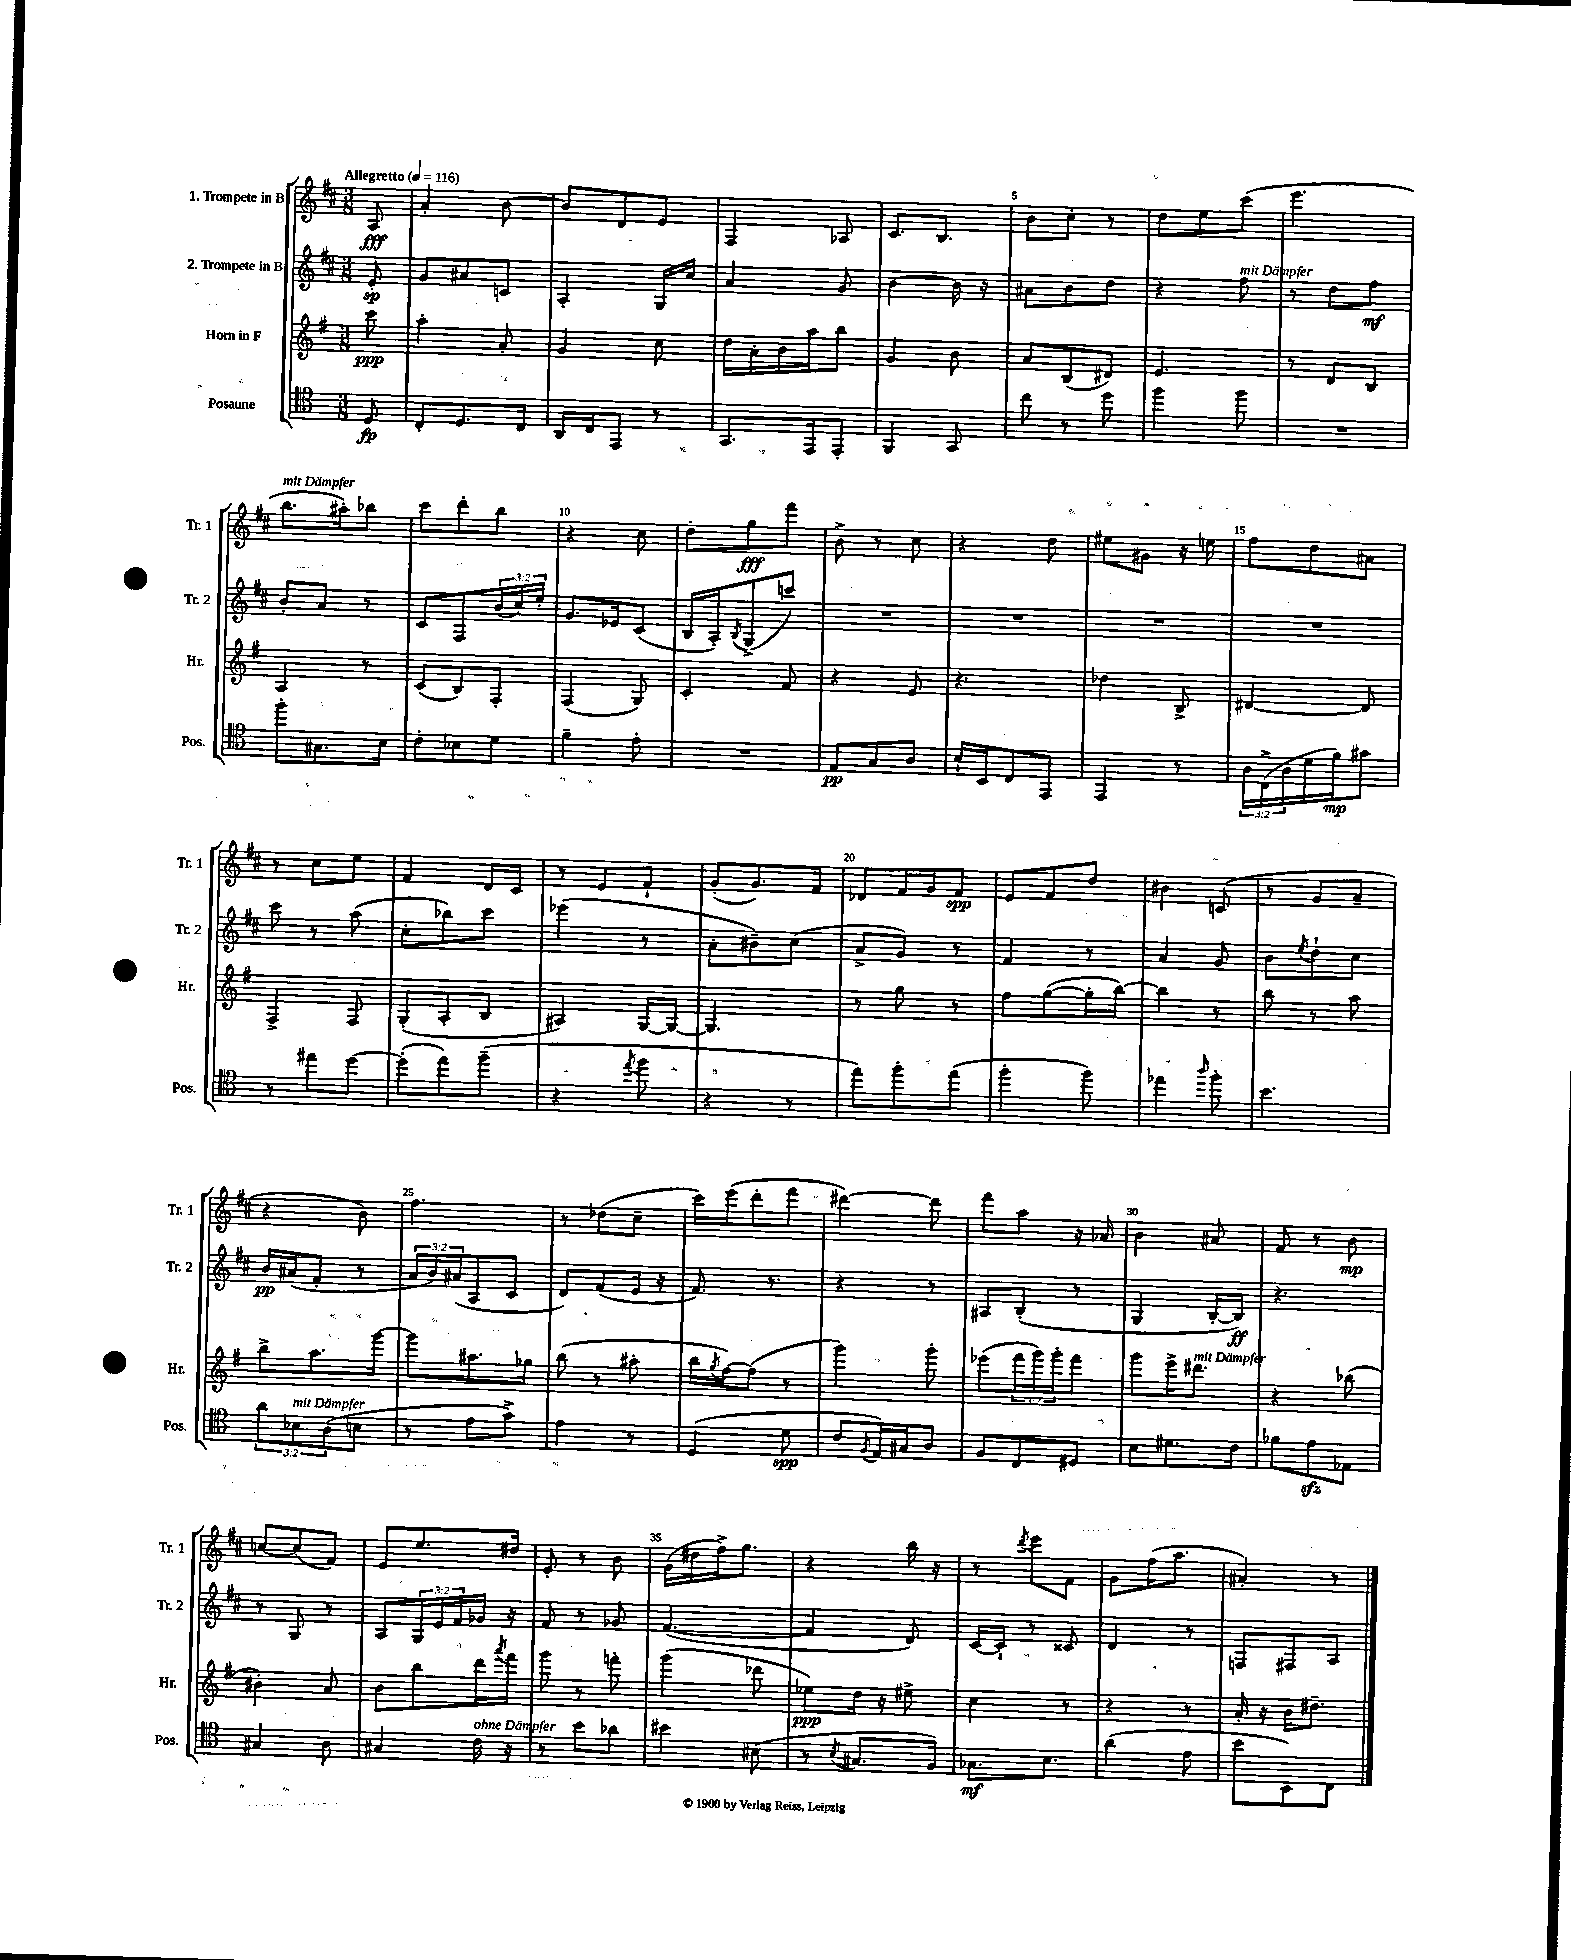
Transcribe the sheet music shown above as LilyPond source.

<<
\new StaffGroup <<
\new Staff = "s0" \with { instrumentName = "1. Trompete in B" shortInstrumentName = "Tr. 1" } {
    \clef treble \key d \major \numericTimeSignature \time 3/8 \partial 8 \tempo "Allegretto" 4 = 116
    a8\fff |
    a'4-. b'8~ |
    b'8 d'8 e'8 |
    fis4 aes8 |
    cis'8. b8. |
    b'8 cis''8-. r8 |
    d''8 e''8 cis'''8( |
    e'''4. |
    b''8.^\markup { \italic "mit Dämpfer" } ais''16-.) bes''8 |
    cis'''8 d'''8-. b''8 |
    r4 cis''8 |
    d''8-. g''8\fff fis'''8 |
    b'8-> r8 cis''8 |
    r4 d''8 |
    eis''8 gis'8 r16 e''16 |
    fis''8 d''8 ais'8 |
    r8 cis''8 e''8 |
    fis'4 d'16 cis'16 |
    r8 e'8 fis'8-! |
    g'8-.( g'8.) fis'16 |
    des'8 fis'16 g'16 fis'8\spp |
    e'8 fis'8 d''8 |
    bis'4 c'8( |
    r8 g'8 a'8-- |
    r4 b'8) |
    fis''4. |
    r8 des''8( cis''8-- |
    cis'''16) e'''16( d'''8-. fis'''8 |
    dis'''4~) dis'''8 |
    fis'''8 a''8 r16 aes'16 |
    b'4 ais'8 |
    fis'8 r8 b'8\mp |
    c''8~ c''8( fis'8) |
    e'8 e''8. dis''16 |
    e'8-. r8 b'8 |
    g'16( dis''16 fis''16->) g''8. |
    r4 b''16 r16 |
    r8 \acciaccatura { d'''8 } e'''8 fis'8 |
    g'8 fis''16( a''8. |
    ais'4-.) r8 \bar "|." |
}
\new Staff = "s1" \with { instrumentName = "2. Trompete in B" shortInstrumentName = "Tr. 2" } {
    \clef treble \key d \major \numericTimeSignature \time 3/8 \override Staff.TupletNumber.text = #tuplet-number::calc-fraction-text \partial 8
    e'8-.\sp |
    g'8 ais'8 c'8 |
    a4-. g16 cis''16 |
    a'4 g'8 |
    b'4~ b'16 r16 |
    ais'8 b'8 d''8 |
    r4 fis''8^\markup { \italic "mit Dämpfer" } |
    r8 d''8 fis''8\mf |
    b'8-. a'8 r8 |
    cis'8 fis8 \tuplet 3/2 { b'16( cis''16) e''16-. } |
    g'8. ees'16 cis'8( |
    b16 a16-.) \acciaccatura { b8 } g8->( c'''8) |
    R4. |
    R4. |
    R4. |
    R4. |
    cis'''8 r8 a''8( |
    cis''8-. bes''8) cis'''8 |
    ees'''4( r8 |
    a'8-. bis'8--) cis''8( |
    a'8-> g'8) r8 |
    fis'4 r8 |
    a'4 g'8 |
    b'8 \acciaccatura { e''8 } d''8-! cis''8 |
    b'16\pp ais'16( fis'8-. r8 |
    \tuplet 3/2 { a'16 b'16) ais'16( } a8 cis'8 |
    d'8) fis'8( e'16 r16 |
    fis'8.) r8. |
    r4 r8 |
    ais8 b8-.( r8 |
    g4 b16~-. b16\ff) |
    r4. |
    r8 g8 r8 |
    a8 \tuplet 3/2 { g16 e'16 fis'16 } ges'16 r16 |
    fis'8 r8 ges'8 |
    fis'4.~( |
    fis'4 d'8) |
    cis'16~ cis'16-! r8 cisis'8 |
    d'4 r8 |
    f8 fis8 a8 \bar "|." |
}
\new Staff = "s2" \with { instrumentName = "Horn in F" shortInstrumentName = "Hr." } {
    \clef treble \key g \major \numericTimeSignature \time 3/8 \override Staff.TupletNumber.text = #tuplet-number::calc-fraction-text \partial 8
    c'''8\ppp |
    a''4-. a'8-. |
    g'4 c''8 |
    d''16 a'16-. b'16 a''16 b''8 |
    g'4 b'8 |
    a'8 b8( dis'8) |
    e'4. |
    r8 d'8 b8 |
    a4 r8 |
    c'8( b8) fis8-. |
    fis4( g8) |
    c'4-. fis'8 |
    r4 e'8 |
    r4. |
    des''4 b8-> |
    dis'4~ dis'8 |
    fis4-> fis8 |
    g8-.( a8-. b8 |
    ais4) g16~ g16~ |
    g4. |
    r8 g''8 r8 |
    fis''8 g''8~( g''16-. b''16~) |
    b''4 r8 |
    b''8 r8 a''8 |
    b''8-> a''8. g'''16~ |
    g'''8 ais''8. ges''16 |
    b''8( r8 ais''8-. |
    b''16 \acciaccatura { g''8 } fis''16~) fis''8( r8 |
    g'''4) g'''8-. |
    ees'''8( \tuplet 3/2 { fis'''16 g'''16) g'''16-. } fis'''8 |
    g'''8 e'''16-> dis'''8.^\markup { \italic "mit Dämpfer" } |
    r4 bes''8( |
    bis'4-.) a'8 |
    b'8 b''8 d'''16 \acciaccatura { a'''8 } fis'''16 |
    g'''8 r8 f'''8-. |
    g'''4( des'''8 |
    ees''8\ppp) d''16 r16 eis''8-> |
    c''4 r8 |
    r4 r8 |
    a'16-. r16 b'16 dis''8.-- \bar "|." |
}
\new Staff = "s3" \with { instrumentName = "Posaune" shortInstrumentName = "Pos." } {
    \clef tenor \key c \major \numericTimeSignature \time 3/8 \override Staff.TupletNumber.text = #tuplet-number::calc-fraction-text \partial 8
    d8\fp |
    c8-. d8. c16 |
    a,16 c16 e,8 r8 |
    g,8. e,16 e,8-. |
    f,4 g,8 |
    c''8 r8 d''8 |
    f''4 f''8 |
    R4. |
    f''8-. gis8. b16 |
    c'8-. bes8 d'8 |
    f'4-- e'8-. |
    R4. |
    e8\pp g8 a8 |
    b16-! b,16 c8 e,8 |
    e,4 r8 |
    \tuplet 3/2 { a16 c16->( a16 } d'16 f'16\mp) gis'8 |
    r8 eis''8 d''8~ |
    d''8-.( e''8) f''8--( |
    r4 \acciaccatura { e''8 } f''8 |
    r4 r8 |
    e''8) f''8-. e''8( |
    f''4-. f''8) |
    ees''4 \grace { a''16 } f''8-. |
    b'4. |
    \tuplet 3/2 { a'8 bes8^\markup { \italic "mit Dämpfer" } a8( } b8 |
    r8 e'8 g'8->) |
    e'4 r8 |
    d4( d'8\spp |
    c'8 \acciaccatura { f8 } e16) gis16 a8 |
    f8 c8 dis8 |
    b8 dis'8. c'16 |
    fes'8 e'8\sfz ees8 |
    gis4 a8 |
    gis4 c'16^\markup { \italic "ohne Dämpfer" } r16 |
    r8 b'8 aes'8 |
    bis'4 bis8( |
    r8 \acciaccatura { b8 } gis8. f16) |
    ges8.\mf b8. |
    a'4( e'8 |
    b'8 b,8) c8 \bar "|." |
}
>>
>>
\layout { \context { \Score \override BarNumber.break-visibility = ##(#f #t #t) barNumberVisibility = #(every-nth-bar-number-visible 5) } }
